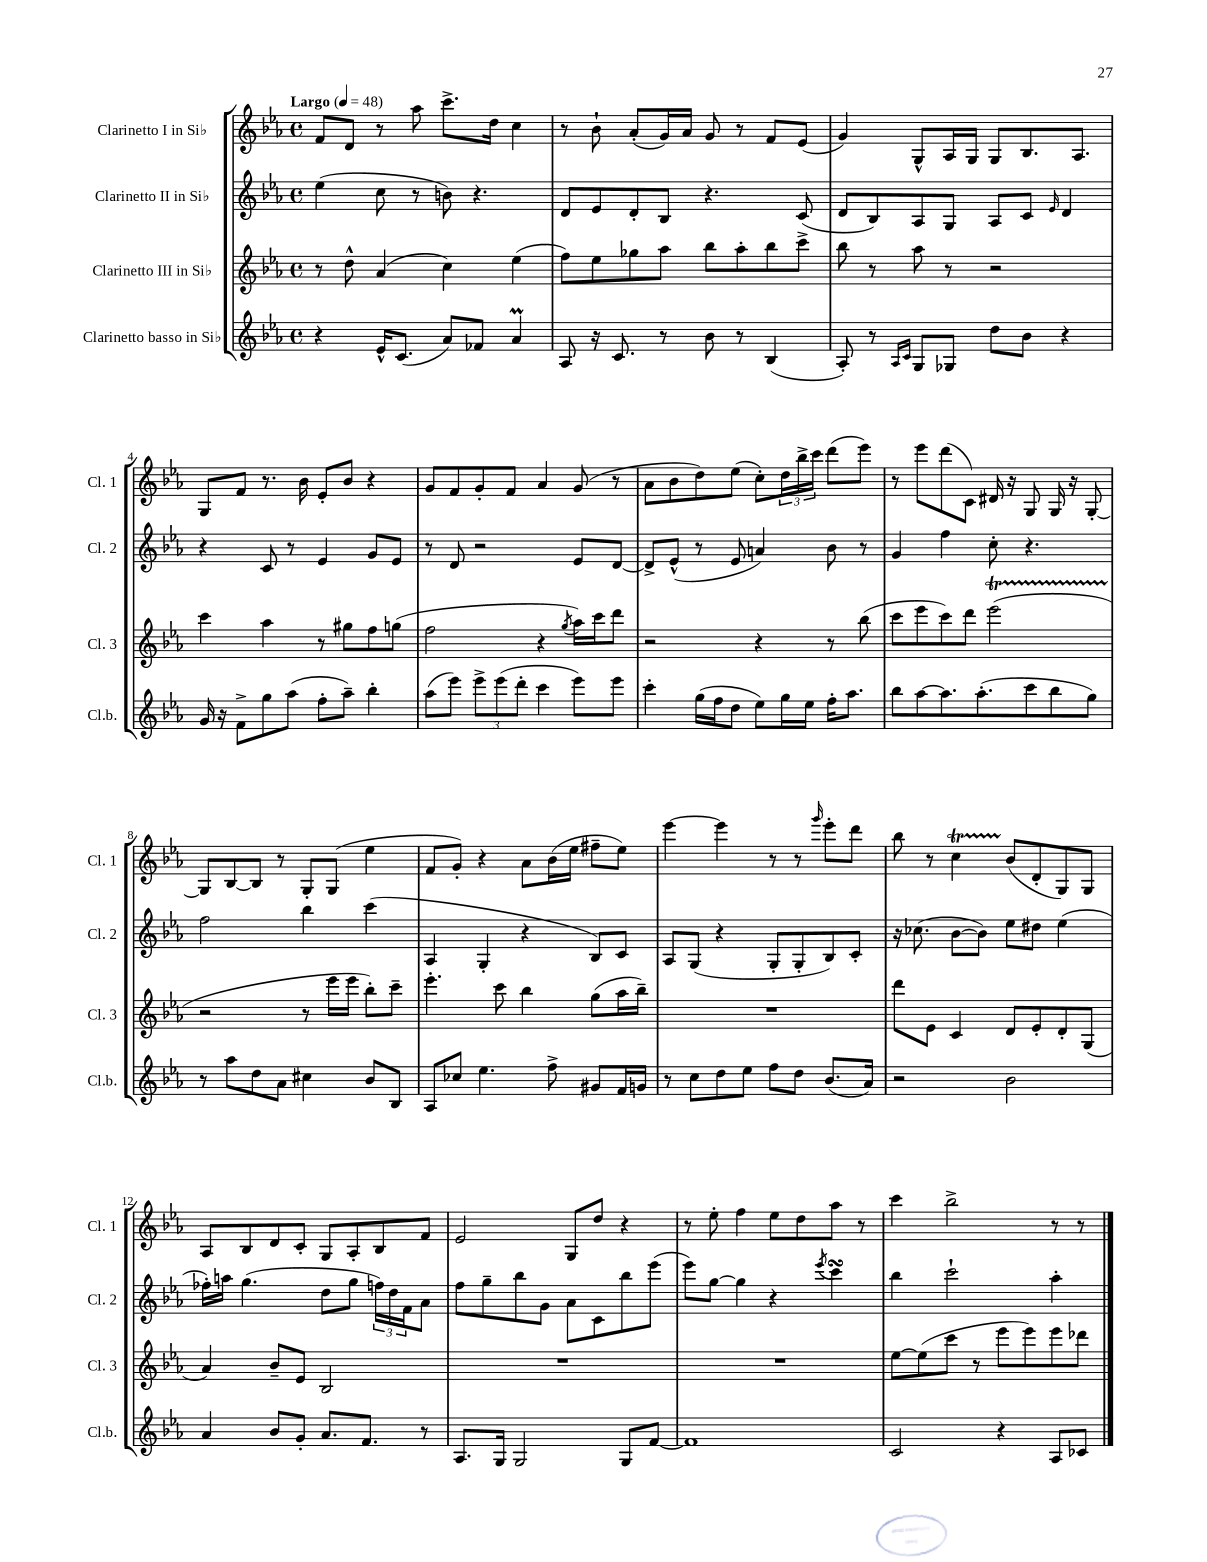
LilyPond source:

<<
\new StaffGroup <<
\new Staff = "s0" \with { instrumentName = "Clarinetto I in Sib" shortInstrumentName = "Cl. 1" } {
    \clef treble \key ees \major \defaultTimeSignature \time 4/4 \tempo "Largo" 4 = 48
    f'8 d'8 r8 aes''8 c'''8.-> d''16 c''4 |
    r8 bes'8-! aes'8-.( g'16) aes'16 g'8 r8 f'8 ees'8( |
    g'4) g8-^ aes16 g16 g8 bes8. aes8. |
    g8 f'8 r8. bes'16 ees'8-. bes'8 r4 |
    g'8 f'8 g'8-. f'8 aes'4 g'8( r8 |
    aes'8 bes'8 d''8) ees''8( c''8-.) \tuplet 3/2 { d''16 bes''16-> c'''16 } d'''8( ees'''8) |
    r8 ees'''8 d'''8( c'8) dis'16 r16 g8 g16 r16 g8~-. |
    g8 bes8~ bes8 r8 g8-. g8( ees''4 |
    f'8 g'8-.) r4 aes'8 bes'16( ees''16 fis''8-- ees''8) |
    ees'''4~ ees'''4 r8 r8 \grace { g'''16 } ees'''8-. d'''8 |
    bes''8 r8 c''4\startTrillSpan bes'8\stopTrillSpan( d'8-. g8) g8 |
    aes8 bes8 d'8 c'8-. g8 aes8-. bes8 f'8 |
    ees'2 g8 d''8 r4 |
    r8 ees''8-. f''4 ees''8 d''8 aes''8 r8 |
    c'''4 bes''2-> r8 r8 \bar "|." |
}
\new Staff = "s1" \with { instrumentName = "Clarinetto II in Sib" shortInstrumentName = "Cl. 2" } {
    \clef treble \key ees \major \defaultTimeSignature \time 4/4
    ees''4( c''8 r8 b'8) r4. |
    d'8 ees'8 d'8-. bes8 r4. c'8( |
    d'8 bes8) aes8 g8 aes8 c'8 \grace { ees'16 } d'4 |
    r4 c'8 r8 ees'4 g'8 ees'8 |
    r8 d'8 r2 ees'8 d'8~ |
    d'8-> ees'8-^( r8 ees'8 a'4) bes'8 r8 |
    g'4 f''4 c''8-. r4. |
    f''2 bes''4 c'''4( |
    aes4 g4-. r4 bes8) c'8 |
    aes8 g8( r4 g8-. g8-. bes8) c'8-. |
    r16 ces''8.( bes'8~ bes'8) ees''8 dis''8 ees''4( |
    fes''16-.) a''16 g''4.( d''8 g''8 \tuplet 3/2 { f''16) d''16 f'16 } aes'8 |
    f''8 g''8-- bes''8 g'8 aes'8 c'8 bes''8 ees'''8( |
    ees'''8) g''8~ g''4 r4 \acciaccatura { ees'''8 } c'''4\turn |
    bes''4 c'''2-! aes''4-. \bar "|." |
}
\new Staff = "s2" \with { instrumentName = "Clarinetto III in Sib" shortInstrumentName = "Cl. 3" } {
    \clef treble \key ees \major \defaultTimeSignature \time 4/4
    r8 d''8-^ aes'4( c''4) ees''4( |
    f''8) ees''8 ges''8 aes''8 bes''8 aes''8-. bes''8 c'''8-> |
    bes''8 r8 aes''8 r8 r2 |
    c'''4 aes''4 r8 gis''8 f''8 g''8( |
    f''2 r4 \acciaccatura { g''8 } aes''16) c'''16 d'''8 |
    r2 r4 r8 bes''8( |
    c'''8 ees'''8 c'''8) d'''8 ees'''2\startTrillSpan( |
    r2\stopTrillSpan r8 ees'''16 ees'''16 bes''8-.) c'''8-- |
    ees'''4.-. c'''8 bes''4 g''8( aes''16 bes''16--) |
    R1 |
    d'''8 ees'8 c'4 d'8 ees'8-. d'8-. g8( |
    aes'4) bes'8-- ees'8 bes2 |
    R1 |
    R1 |
    ees''8~ ees''8( c'''8 r8 ees'''8 ees'''8) ees'''8 des'''8 \bar "|." |
}
\new Staff = "s3" \with { instrumentName = "Clarinetto basso in Sib" shortInstrumentName = "Cl.b." } {
    \clef treble \key ees \major \defaultTimeSignature \time 4/4
    r4 ees'16-^ c'8.( aes'8) fes'8 aes'4\prall |
    aes8 r16 c'8. r8 bes'8 r8 bes4( |
    aes8-.) r8 \grace { aes16 c'16 } g8 ges8 d''8 bes'8 r4 |
    g'16 r16 f'8-> g''8 aes''8( f''8-. aes''8--) bes''4-. |
    aes''8( ees'''8) \tuplet 3/2 { ees'''8-> ees'''8( d'''8-. } c'''4 ees'''8) ees'''8 |
    c'''4-. g''16( f''16 d''8 ees''8) g''16 ees''16 f''16-. aes''8. |
    bes''8 aes''8~ aes''8. aes''8.-.( c'''8 bes''8 g''8) |
    r8 aes''8 d''8 aes'8 cis''4 bes'8 bes8 |
    aes8 ces''8 ees''4. f''8-> gis'8 f'16 g'16 |
    r8 c''8 d''8 ees''8 f''8 d''8 bes'8.( aes'16) |
    r2 bes'2 |
    aes'4 bes'8 g'8-. aes'8. f'8. r8 |
    aes8. g16 g2 g8 f'8~ |
    f'1 |
    c'2 r4 aes8 ces'8 \bar "|." |
}
>>
>>
